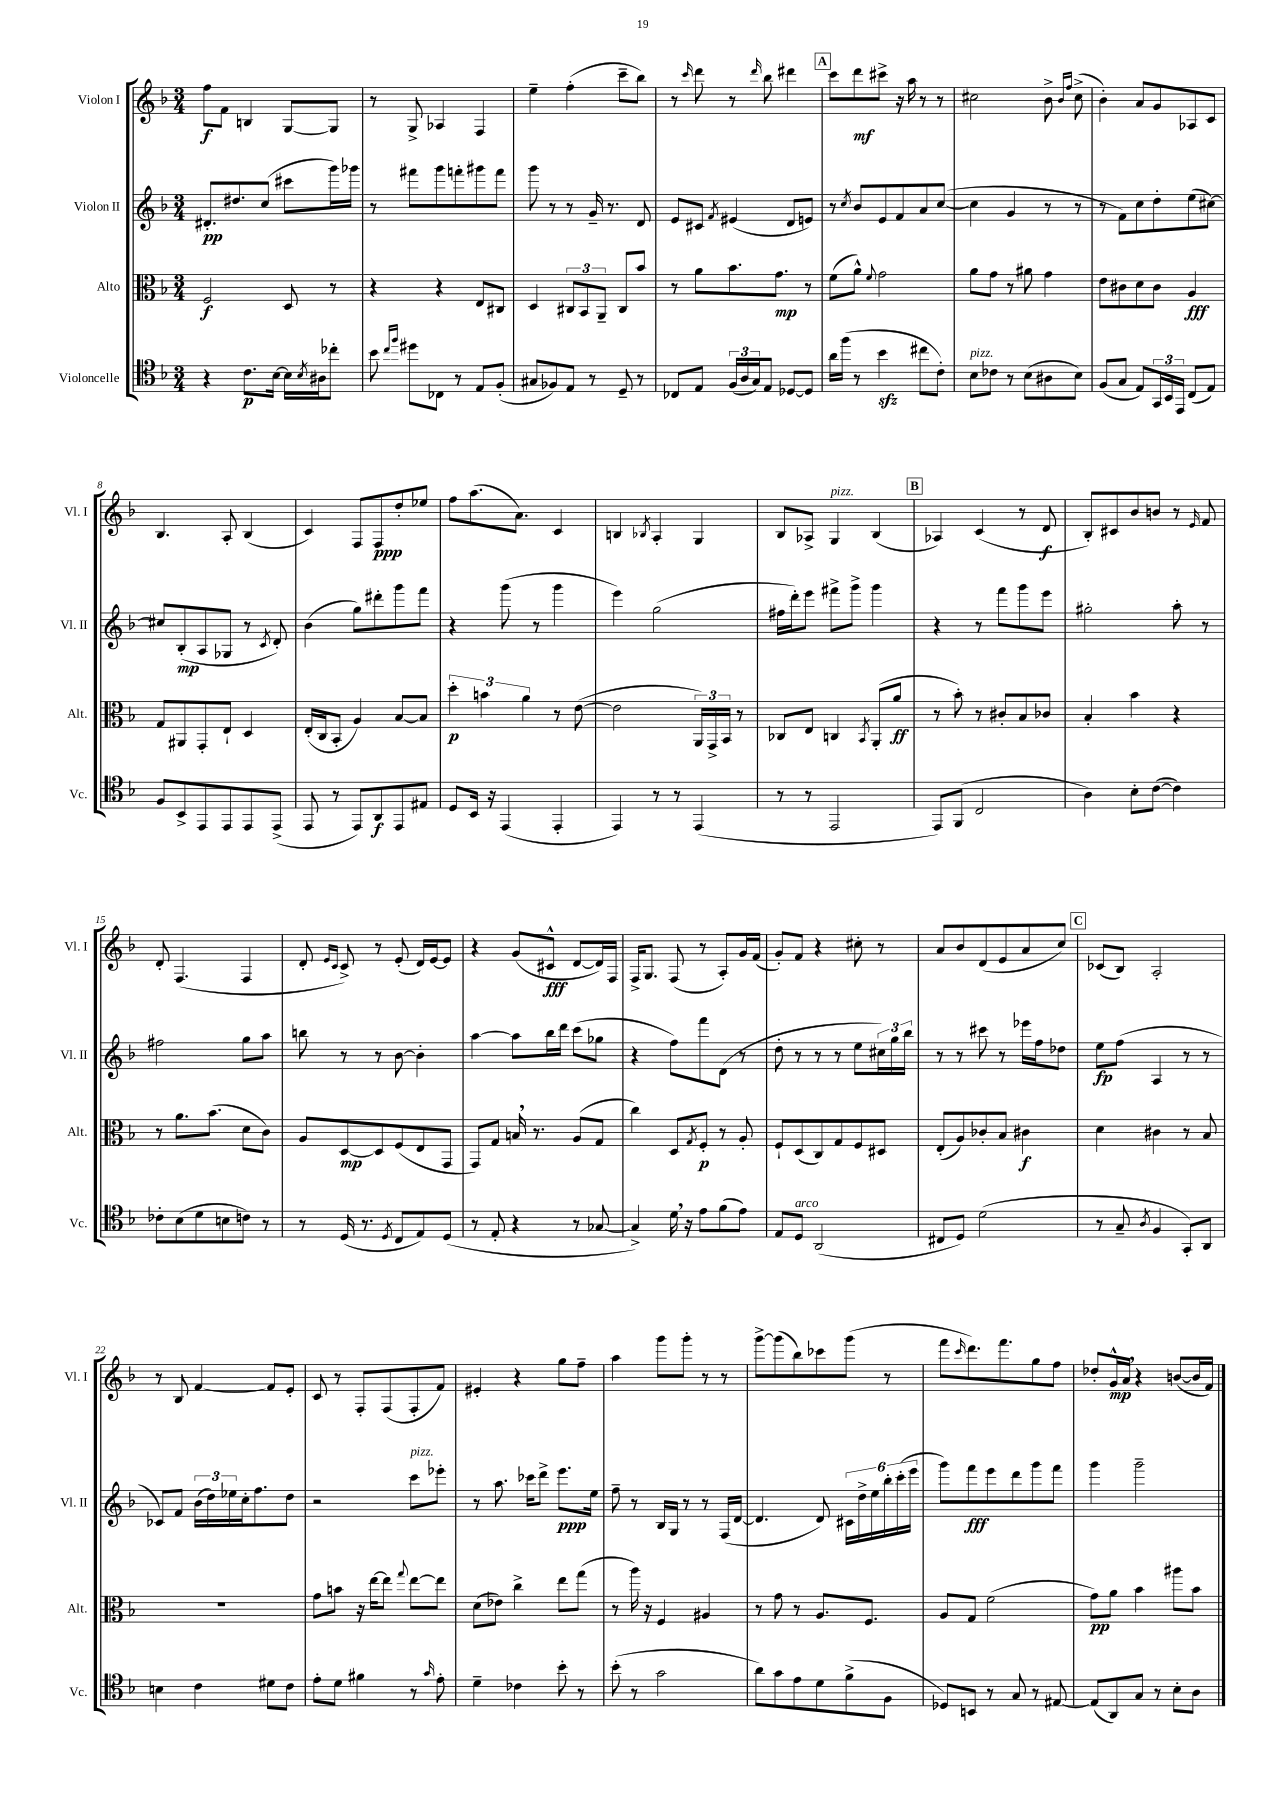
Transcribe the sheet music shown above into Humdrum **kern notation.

**kern	**dynam	**kern	**dynam	**kern	**dynam	**kern	**dynam
*part4	*part4	*part3	*part3	*part2	*part2	*part1	*part1
*staff4	*staff4	*staff3	*staff3	*staff2	*staff2	*staff1	*staff1
*I"Violoncelle	*	*I"Alto	*	*I"Violon II	*	*I"Violon I	*
*I'Vc.	*	*I'Alt.	*	*I'Vl. II	*	*I'Vl. I	*
*clefC4	*	*clefC3	*	*clefG2	*	*clefG2	*
*k[b-]	*	*k[b-]	*	*k[b-]	*	*k[b-]	*
*M3/4	*	*M3/4	*	*M3/4	*	*M3/4	*
=1	=1	=1	=1	=1	=1	=1	=1
4r	.	2F/	f	8.d#X'/L	pp	8ff\L	f
.	.	.	.	.	.	8f\J	.
.	.	.	.	8.dd#X/	.	.	.
8.c\L	p	.	.	.	.	4Bn/	.
.	.	.	.	(8cc/J	.	.	.
[16B-\Jk	.	.	.	.	.	.	.
16B-\LL]	.	8D/	.	8ccc#X\L	.	[8G/L	.
8qB-/	.	.	.	.	.	.	.
16A#X\J	.	.	.	.	.	.	.
8cc-X'\J	.	8r	.	16ggg\L)	.	8G/J]	.
.	.	.	.	16ggg-X\JJ	.	.	.
=2	=2	=2	=2	=2	=2	=2	=2
8b-\	.	4r	.	8r	.	8r	.
16qqcc/LL	.	.	.	.	.	.	.
16qqff/JJ	.	.	.	.	.	.	.
8dd#X\L	.	.	.	8fff#X\L	.	8G^/	.
8C-X\J	.	4r	.	8ggg\	.	4A-X/	.
8r	.	.	.	8fffn'\	.	.	.
8E/L	.	8E/L	.	8ggg#X\	.	4F/	.
(8F'/J	.	8C#X/J	.	8fff\J	.	.	.
=3	=3	=3	=3	=3	=3	=3	=3
8G#X/L	.	4D/	.	8ggg\	.	4ee~\	.
8F-X/)	.	.	.	8r	.	.	.
8E/J	.	12C#X/L	.	8r	.	(4ff'\	.
.	.	12BB-/	.	.	.	.	.
8r	.	.	.	16g~/	.	.	.
.	.	12AA~/J	.	.	.	.	.
.	.	.	.	8.r	.	.	.
8D~/	.	8C#/L	.	.	.	8ccc~\L	.
8r	.	8b-/J	.	8d/	.	8bb-\J)	.
=4	=4	=4	=4	=4	=4	=4	=4
8C-X/L	.	8r	.	8e/L	.	8r	.
.	.	.	.	.	.	16qqccc/	.
8E/J	.	8a\L	.	8c#X/J	.	8ddd\	.
.	.	.	.	8qf/	.	.	.
(24F/LL	.	8.b-\	.	(4e#X/	.	8r	.
24A/	.	.	.	.	.	.	.
24G/J)	.	.	.	.	.	.	.
.	.	.	.	.	.	16qqddd/	.
8E/J	.	.	.	.	.	8bb-\	.
.	.	8.g\J	mp	.	.	.	.
[8D-X/L	.	.	.	8d/L	.	4ddd#X\	.
8D-/J]	.	8r	.	8en/J)	.	.	.
!!LO:REH:place=s1:t=A
=5	=5	=5	=5	=5	=5	=5	=5
16a\LL	.	(8f\L	.	8r	.	8ccc\L	.
(16ff\JJ	.	.	.	.	.	.	.
.	.	.	.	8qcc/	.	.	.
8r	.	8a^^\J)	.	8b-/L	.	8ddd\	mf
.	.	8qqf/	.	.	.	.	.
4b-zz\	.	2g\	.	8e/	.	8ccc#X^\J	.
.	.	.	.	8f/	.	16r	.
.	.	.	.	.	.	16aa\	.
8cc#X\L	.	.	.	8a/	.	8r	.
8c'\J)	.	.	.	([8cc/J	.	8r	.
=6	=6	=6	=6	=6	=6	=6	=6
!LO:TX:a:i:t=pizz.	!	!	!	!	!	!	!
8B-\L	.	8a\L	.	4cc\]	.	2cc#X\	.
8c-X\J	.	8g\J	.	.	.	.	.
8r	.	8r	.	4g/	.	.	.
(8B-\L	.	8a#X\	.	.	.	.	.
8A#X\	.	4g\	.	8r	.	8b-^\	.
.	.	.	.	.	.	16qqb-/LL	.
.	.	.	.	.	.	16qqff/JJ	.
8B-\J)	.	.	.	8r	.	(8cc#^\	.
=7	=7	=7	=7	=7	=7	=7	=7
(8F/L	.	8e\L	.	8r	.	4b-'\)	.
8G/J	.	8c#X\	.	8f\L)	.	.	.
8E/L)	.	8d\	.	8cc\	.	8a/L	.
24GG/L	.	8c#\J	.	8dd'\	.	8g/	.
24BB-/	.	.	.	.	.	.	.
24EE/JJ	.	.	.	.	.	.	.
(8C/L	.	4A/	fff	(8ee\	.	8A-X/	.
8E/J)	.	.	.	[8cc#X\J)	.	8c/J	.
!!LO:LB:g=z
=8	=8	=8	=8	=8	=8	=8	=8
8F/L	.	8G/L	.	8cc#X/L]	.	4.B-/	.
8BB-^/	.	8AA#X/	.	(8B-'/	mp	.	.
8EE/	.	8GG'/	.	8A/	.	.	.
8EE/	.	8E`/J	.	8G-X/J	.	8A'/	.
8EE/	.	4D/	.	8r	.	(4B-/	.
.	.	.	.	8qc/	.	.	.
(8EE^/J	.	.	.	8d'/)	.	.	.
=9	=9	=9	=9	=9	=9	=9	=9
8EE/	.	(16E'/LL	.	(4b-\	.	4c/)	.
.	.	16C/J	.	.	.	.	.
8r	.	8BB-'/J	.	.	.	.	.
8EE/L)	.	4A/)	.	8gg\L)	.	8F/L	.
8AA/	f	.	.	8ddd#X'\	.	8F/	ppp
8EE/	.	[8B-/L	.	8ggg\	.	8dd'/	.
8E#X/J	.	8B-/J]	.	8fff\J	.	8ee-X/J	.
=10	=10	=10	=10	=10	=10	=10	=10
8D/L	.	6dd'\	p	4r	.	8ff\L	.
16BB-/Jk	.	.	.	.	.	(8.aa\	.
.	.	6bn\	.	.	.	.	.
16r	.	.	.	.	.	.	.
(4EE/	.	.	.	(8ggg\	.	.	.
.	.	.	.	.	.	8.a\J)	.
.	.	6a\	.	.	.	.	.
.	.	.	.	8r	.	.	.
4EE'/	.	8r	.	4ggg\	.	4c/	.
.	.	([8e\	.	.	.	.	.
=11	=11	=11	=11	=11	=11	=11	=11
4EE/)	.	2e\]	.	4eee\)	.	4Bn/	.
.	.	.	.	.	.	8qB-X/	.
8r	.	.	.	(2gg\	.	4A'/	.
8r	.	.	.	.	.	.	.
(4EE/	.	24AA/LL)	.	.	.	4G/	.
.	.	24GG^/	.	.	.	.	.
.	.	24BB-/JJ	.	.	.	.	.
.	.	8r	.	.	.	.	.
=12	=12	=12	=12	=12	=12	=12	=12
8r	.	8C-X/L	.	16ff#X\LL	.	8B-/L	.
.	.	.	.	16ddd'\J)	.	.	.
8r	.	8E/J	.	8eee\J	.	8A-X^/J	.
!	!	!	!	!	!	!LO:TX:a:i:t=pizz.	!
2EE/	.	4Cn/	.	8fff#X^\L	.	4G/	.
.	.	.	.	8ggg^\J	.	.	.
.	.	8qBB-/	.	.	.	.	.
.	.	(8AA'/L	.	4ggg\	.	(4B-/	.
.	.	8a/J	ff	.	.	.	.
!!LO:REH:place=s1:t=B
=13	=13	=13	=13	=13	=13	=13	=13
8EE/L)	.	8r	.	4r	.	4A-X/)	.
(8FF/J	.	8b-'\)	.	.	.	.	.
2C/	.	8r	.	8r	.	(4c/	.
.	.	8c#X'/L	.	8fff\L	.	.	.
.	.	8B-/	.	8ggg\	.	8r	.
.	.	8c-X/J	.	8eee\J	.	8d/	f
=14	=14	=14	=14	=14	=14	=14	=14
4A\)	.	4B-'/	.	2gg#X'\	.	8B-'/L)	.
.	.	.	.	.	.	8c#X/	.
8B-'\L	.	4b-\	.	.	.	8b-/	.
([8c\J	.	.	.	.	.	8bn/J	.
4c\])	.	4r	.	8aa'\	.	8r	.
.	.	.	.	.	.	16qqe/	.
.	.	.	.	8r	.	8f/	.
!!LO:LB:g=z
=15	=15	=15	=15	=15	=15	=15	=15
8c-X'\L	.	8r	.	2ff#X\	.	8d'/	.
(8B-\	.	8.a\L	.	.	.	(4.F/	.
8d\	.	.	.	.	.	.	.
.	.	(8.b-\J	.	.	.	.	.
8Bn\	.	.	.	.	.	.	.
8cn\J)	.	8d\L	.	8gg\L	.	4F/	.
8r	.	8c\J)	.	8aa\J	.	.	.
=16	=16	=16	=16	=16	=16	=16	=16
8r	.	8A/L	.	8bbn\	.	8d'/	.
.	.	.	.	.	.	16qqe/LL	.
.	.	.	.	.	.	16qqc/JJ	.
(16D/	.	[8D/	mp	8r	.	8c^/)	.
8.r	.	.	.	.	.	.	.
.	.	8D/]	.	8r	.	8r	.
8qD/	.	.	.	.	.	.	.
8C/L	.	(8F/	.	[8b-\	.	(8e'/	.
8E/)	.	8E/	.	4b-'\]	.	16d/LL)	.
.	.	.	.	.	.	[16e/J	.
(8D/J	.	8GG/J	.	.	.	8e/J]	.
=17	=17	=17	=17	=17	=17	=17	=17
8r	.	8GG/L)	.	[4aa\	.	4r	.
8E'/	.	8G/J	.	.	.	.	.
4r	.	16Bn,/	.	8aa\L]	.	(8g/L	.
.	.	8.r	.	.	.	.	.
.	.	.	.	16bb-\L	.	8c#X^^/J	fff
.	.	.	.	16ddd\JJ	.	.	.
8r	.	(8A/L	.	(8ccc\L	.	[8d/L	.
[8G-X/	.	8G/J	.	8gg-X\J	.	16d/L])	.
.	.	.	.	.	.	16F/JJ	.
=18	=18	=18	=18	=18	=18	=18	=18
4G-^/])	.	4cc\)	.	4r	.	16F^/KL	.
.	.	.	.	.	.	8.G/J	.
16d,\	.	8D/L	.	8ff\L)	.	(8F/	.
16r	.	.	.	.	.	.	.
.	.	8qG/	.	.	.	.	.
8e\L	.	8F'/J	p	8fff\	.	8r	.
(8f\	.	8r	.	(8d\J	.	8A'/L)	.
8e\J)	.	8A'/	.	8r	.	16g/L	.
.	.	.	.	.	.	(16f/JJ	.
=19	=19	=19	=19	=19	=19	=19	=19
8E/L	.	8F`/L	.	8dd'\	.	8g'/L)	.
!LO:TX:a:i:t=arco	!	!	!	!	!	!	!
8D/J	.	(8D/	.	8r	.	8f/J	.
(2AA/	.	8C/)	.	8r	.	4r	.
.	.	8G/	.	8r	.	.	.
.	.	8F/	.	8ee\L	.	8cc#X'\	.
.	.	8D#X/J	.	24cc#X\L)	.	8r	.
.	.	.	.	24gg\	.	.	.
.	.	.	.	24bb-\JJ	.	.	.
=20	=20	=20	=20	=20	=20	=20	=20
8C#X/L	.	(8E'/L	.	8r	.	8a/L	.
8D/J)	.	8A/)	.	8r	.	8b-/	.
(2d\	.	8c-X'/	.	8ccc#X\	.	(8d/	.
.	.	8B-/J	.	8r	.	8e/	.
.	.	4c#X\	f	16eee-X\LL	.	8a/	.
.	.	.	.	16ff\J	.	.	.
.	.	.	.	8dd-X\J	.	8cc/J)	.
!!LO:REH:place=s1:t=C
=21	=21	=21	=21	=21	=21	=21	=21
8r	.	4d\	.	8ee\L	fp	(8c-X/L	.
8G~/	.	.	.	(8ff\J	.	8B-/J)	.
8qA/	.	.	.	.	.	.	.
4F/	.	4c#X\	.	4A/	.	2A'/	.
8GG'/L)	.	8r	.	8r	.	.	.
8AA/J	.	8B-/	.	8r	.	.	.
!!LO:LB:g=z
=22	=22	=22	=22	=22	=22	=22	=22
4Bn\	.	2.r	.	8c-X/L)	.	8r	.
.	.	.	.	8f/J	.	8B-/	.
4c\	.	.	.	(24b-\LL	.	[4f/	.
.	.	.	.	24dd\)	.	.	.
.	.	.	.	24ee-X\	.	.	.
.	.	.	.	16cc'\J	.	.	.
.	.	.	.	8.ff\	.	.	.
8d#X\L	.	.	.	.	.	8f/L]	.
8c\J	.	.	.	8dd\J	.	8e'/J	.
=23	=23	=23	=23	=23	=23	=23	=23
8e'\L	.	8g\L	.	2r	.	8c/	.
8d\J	.	8bn\J	.	.	.	8r	.
4f#X\	.	16r	.	.	.	8F'/L	.
.	.	[16ee\KL	.	.	.	.	.
.	.	8ee\J]	.	.	.	(8F/	.
.	.	8qqgg/	.	.	.	.	.
!	!	!	!	!LO:TX:a:i:t=pizz.	!	!	!
8r	.	[8ee\L	.	8ccc\L	.	8F'/	.
16qqg/	.	.	.	.	.	.	.
8e'\	.	8ee\J]	.	8eee-X'\J	.	8f/J)	.
=24	=24	=24	=24	=24	=24	=24	=24
4d~\	.	(8d\L	.	8r	.	4e#X'/	.
.	.	8e-X\J)	.	8.aa\	.	.	.
4c-X\	.	4cc^\	.	.	.	4r	.
.	.	.	.	16ccc-X\KL	.	.	.
.	.	.	.	8ddd^\J	.	.	.
8b-'\	.	8ee\L	.	8.eee\L	ppp	8gg\L	.
8r	.	(8gg\J	.	.	.	8ff~\J	.
.	.	.	.	16ee\Jk	.	.	.
=25	=25	=25	=25	=25	=25	=25	=25
(8b-'\	.	8r	.	8ff~\	.	4aa\	.
8r	.	16aa\)	.	8r	.	.	.
.	.	16r	.	.	.	.	.
2g\	.	4F/	.	16B-/LL	.	8ggg\L	.
.	.	.	.	16G/JJ	.	.	.
.	.	.	.	8r	.	8ggg'\J	.
.	.	4A#X/	.	8r	.	8r	.
.	.	.	.	(16F/LL	.	8r	.
.	.	.	.	[16d/JJ	.	.	.
=26	=26	=26	=26	=26	=26	=26	=26
8a\L)	.	8r	.	4.d/]	.	[8ggg^\L	.
8g\	.	8g\	.	.	.	(8ggg\]	.
8e\	.	8r	.	.	.	8bb-\)	.
8d\	.	8.A/L	.	8d/)	.	8ccc-X\	.
(8f^\	.	.	.	24c#X\LL	.	(8ggg\J	.
.	.	.	.	24dd^\	.	.	.
.	.	8.F/J	.	.	.	.	.
.	.	.	.	24ee\	.	.	.
8F\J	.	.	.	24bb-'\	.	8r	.
.	.	.	.	(24ccc'\	.	.	.
.	.	.	.	24eee\JJ	.	.	.
=27	=27	=27	=27	=27	=27	=27	=27
8D-X/L)	.	8A/L	.	8ggg\L)	.	8fff\L	.
.	.	.	.	.	.	16qqccc/	.
8BBn/J	.	8G/J	.	8fff\	fff	8.ddd\)	.
8r	.	(2f\	.	8eee\	.	.	.
.	.	.	.	.	.	8.fff\	.
8G/	.	.	.	8ddd\	.	.	.
8r	.	.	.	8ggg\	.	8gg\	.
[8E#X/	.	.	.	8fff\J	.	8ff\J	.
=28	=28	=28	=28	=28	=28	=28	=28
(8E#/L]	.	8g\L)	pp	4ggg\	.	8dd-X'/L	.
8AA/)	.	8a\J	.	.	.	16g^^/L	mp
.	.	.	.	.	.	16a,/JJ	.
8G/J	.	4b-\	.	2ggg~\	.	4r	.
8r	.	.	.	.	.	.	.
8B-'\L	.	8aa#X\L	.	.	.	([8bn/L	.
8A\J	.	8b-\J	.	.	.	16b/L]	.
.	.	.	.	.	.	16f/JJ)	.
==	==	==	==	==	==	==	==
*-	*-	*-	*-	*-	*-	*-	*-
